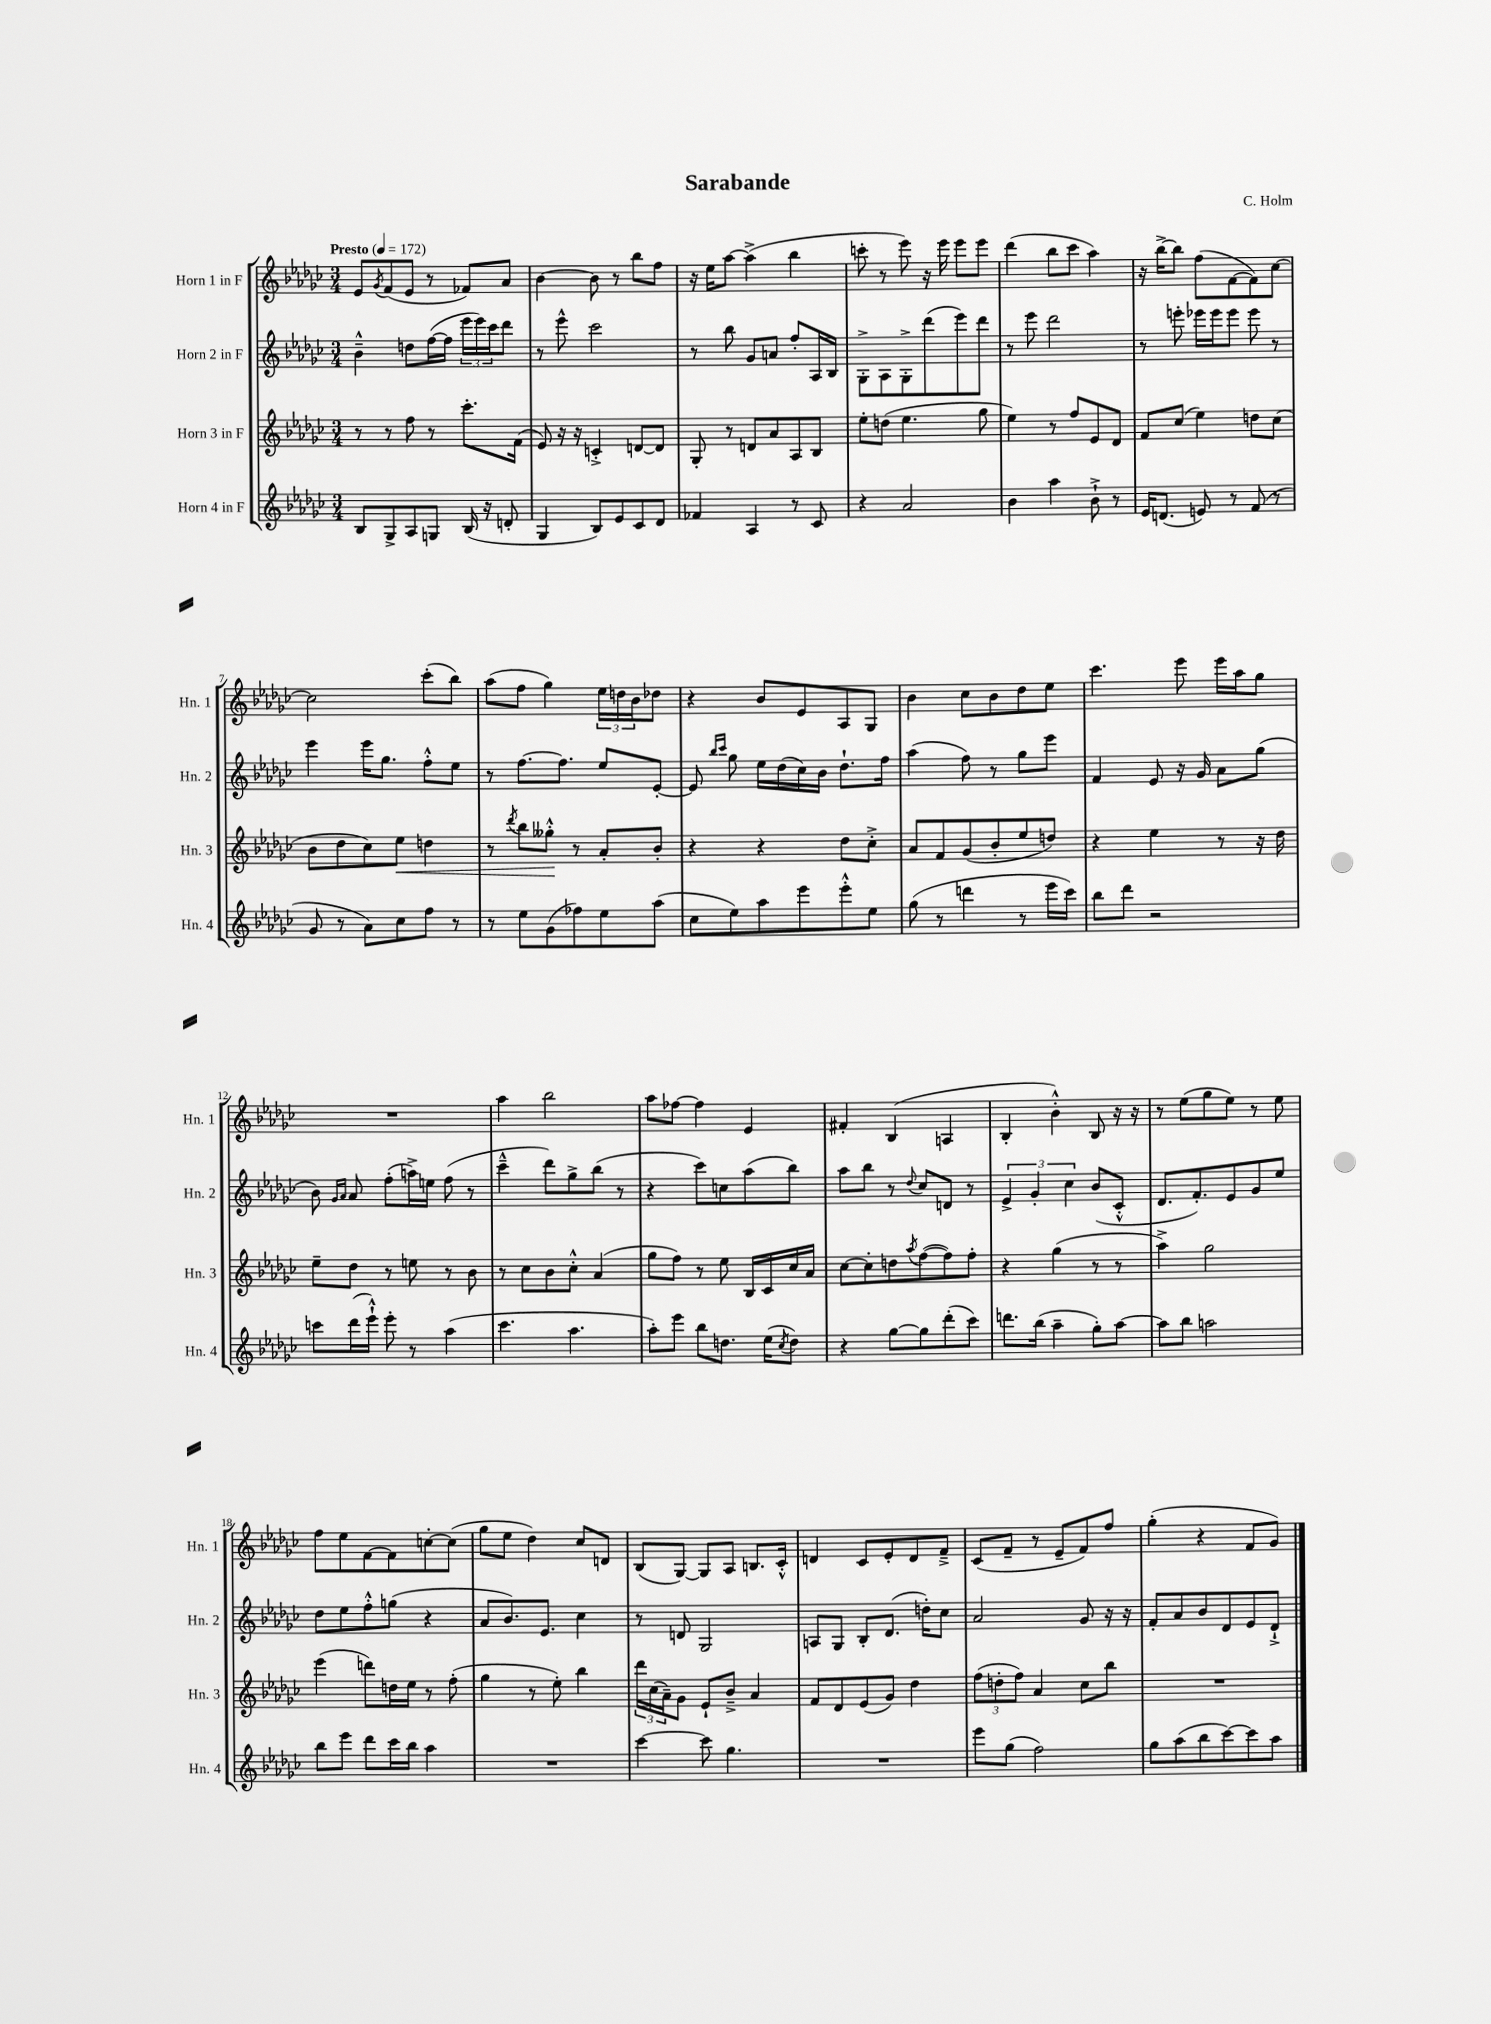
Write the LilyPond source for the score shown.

\header { title = "Sarabande" composer = "C. Holm" }
<<
\new StaffGroup <<
\new Staff = "s0" \with { instrumentName = "Horn 1 in F" shortInstrumentName = "Hn. 1" } {
    \clef treble \key ges \major \numericTimeSignature \time 3/4 \tempo "Presto" 4 = 172
    ees'8 \acciaccatura { ges'8 } f'8( ees'8 r8 fes'8) aes'8 |
    bes'4~ bes'8 r8 bes''8 f''8 |
    r16 ees''16 aes''8~ aes''4->( bes''4 |
    c'''8-. r8 ees'''8) r16 ees'''16 ees'''8 ees'''8 |
    des'''4( bes''8 ces'''8 aes''4) |
    r16 bes''16~-> bes''8 f''8( f'8~ f'8) ces''8~ |
    ces''2 ces'''8-.( bes''8) |
    aes''8( f''8 ges''4) \tuplet 3/2 { ees''16 d''16 bes'16 } des''8 |
    r4 bes'8 ees'8 aes8 ges8 |
    bes'4 ces''8 bes'8 des''8 ees''8 |
    ces'''4. ees'''8 ees'''16 aes''16 ges''8 |
    R2. |
    aes''4 bes''2 |
    aes''8 fes''8~ fes''4 ees'4 |
    fis'4-. bes4( a4 |
    bes4-. bes'4-.-^) bes8 r16 r16 |
    r8 ees''8( ges''8 ees''8) r8 ees''8 |
    f''8 ees''8 f'8~ f'8 c''8~-. c''8( |
    ges''8 ees''8 des''4) ces''8 d'8 |
    bes8( ges8~) ges8 aes8 b8. ces'16-.-^ |
    d'4 ces'8 ees'8-. d'8 f'8---> |
    ces'8( f'8-- r8 ees'8-- f'8) f''8 |
    ges''4-.( r4 f'8 ges'8) \bar "|." |
}
\new Staff = "s1" \with { instrumentName = "Horn 2 in F" shortInstrumentName = "Hn. 2" } {
    \clef treble \key ges \major \numericTimeSignature \time 3/4
    bes'4---^ d''8 f''16~( f''16 \tuplet 3/2 { ees'''16 ees'''16) ces'''16 } des'''8 |
    r8 ees'''8-^ ces'''2 |
    r8 bes''8 ges'8 a'8 f''8-. aes16 bes16 |
    ges8-.-> aes8 ges8-.-> des'''8( ees'''8) des'''8 |
    r8 ees'''8 des'''2 |
    r8 e'''8-. ees'''16 ees'''16 ees'''8 ees'''8 r8 |
    ees'''4 ees'''16 ges''8. f''8-.-^ ees''8 |
    r8 f''8.~ f''8. ees''8 ees'8~-. |
    ees'8 \grace { bes''16 ces'''16 } ges''8 ees''16 des''16( ces''16) bes'16 des''8.-! f''16 |
    aes''4( f''8) r8 ges''8 ees'''8 |
    f'4 ees'8 r16 ges'16 aes'8 ges''8( |
    bes'8) \grace { ges'16 aes'16 } aes'8 f''8-.( a''16->) e''16 f''8( r8 |
    ces'''4---^ des'''8) ges''8-> bes''8( r8 |
    r4 ces'''8) c''8 aes''8( bes''8) |
    aes''8 bes''8 r8 \appoggiatura { des''8 } ces''8 d'8 r8 |
    \tuplet 3/2 { ees'4-> ges'4-. ces''4 } bes'8( ces'8-.-^ |
    des'8. f'8.-.) ees'8 ges'8 ees''8 |
    des''8 ees''8 f''8-.-^ g''8( r4 |
    aes'8 bes'8.) ees'8. ces''4 |
    r8 d'8 ges2 |
    a8 ges8 bes8-. des'8.( d''16-.) ces''8 |
    aes'2 ges'8 r16 r16 |
    f'8-. aes'8 bes'8 des'8 ees'8 des'8-!-> \bar "|." |
}
\new Staff = "s2" \with { instrumentName = "Horn 3 in F" shortInstrumentName = "Hn. 3" } {
    \clef treble \key ges \major \numericTimeSignature \time 3/4
    r8 r8 f''8 r8 ces'''8.-. f'16( |
    ees'8) r16 r16 c'4-.-> d'8~ d'8 |
    ges8-. r8 d'8 aes'8 aes8 bes8 |
    ees''8-. d''8( ees''4. ges''8 |
    ees''4) r8 f''8 ees'8 des'8 |
    f'8 ces''8( ees''4) d''8 ces''8( |
    bes'8 des''8 ces''8) ees''8\< d''4 |
    r8 \acciaccatura { des'''8 } bes''8 geses''8-.-^\! r8 aes'8-. bes'8-. |
    r4 r4 des''8 ces''8-.-> |
    aes'8 f'8 ges'8( bes'8-. ees''8 d''8) |
    r4 ees''4 r8 r16 des''16 |
    ees''8-- des''8 r8 e''8 r8 bes'8 |
    r8 ces''8 bes'8 ces''8-.-^ aes'4( |
    ges''8 f''8) r8 ees''8 bes16 ces'16 ces''16 aes'16 |
    ces''8~ ces''8-. d''8 \acciaccatura { aes''8 } f''8~( f''8) f''8-. |
    r4 ges''4( r8 r8 |
    aes''4->) ges''2 |
    ees'''4( d'''8) d''16 ees''16 r8 f''8-.( |
    ges''4 r8 ees''8-.) bes''4 |
    \tuplet 3/2 { des'''16 ces''16( aes'16--) } ges'8 ees'8-! bes'8---> aes'4 |
    f'8 des'8 ees'8( ges'8) des''4 |
    \tuplet 3/2 { f''8( d''8-. f''8) } aes'4 ces''8 bes''8 |
    R2. \bar "|." |
}
\new Staff = "s3" \with { instrumentName = "Horn 4 in F" shortInstrumentName = "Hn. 4" } {
    \clef treble \key ges \major \numericTimeSignature \time 3/4
    bes8 ges8-> aes8 g8 bes16( r16 d'8-. |
    ges4 bes8) ees'8 ces'8 des'8 |
    fes'4 aes4 r8 ces'8 |
    r4 aes'2 |
    bes'4 aes''4 bes'8-!-> r8 |
    ees'16 d'8.( e'8) r8 f'8( r8 |
    ges'8 r8 aes'8) ces''8 f''8 r8 |
    r8 ees''8 ges'8( fes''8) ees''8 aes''8( |
    ces''8 ees''8) aes''8 ees'''8 ees'''8-.-^ ees''8 |
    ges''8( r8 d'''4 r8 ees'''16 ces'''16) |
    bes''8 des'''8 r2 |
    c'''8 des'''16( ees'''16-!-^) ees'''8-. r8 aes''4( |
    ces'''4. aes''4. |
    aes''8-.) ees'''8 bes''8 d''8. ees''16( \acciaccatura { ces''8 } d''8) |
    r4 ges''8~ ges''8 des'''8-.( ces'''8) |
    d'''8. bes''16( aes''4-- ges''8-.) aes''8~ |
    aes''8 bes''8 a''2 |
    bes''8 ees'''8 des'''8 ces'''16 bes''16 aes''4 |
    R2. |
    ces'''4~ ces'''8 ges''4. |
    R2. |
    ees'''8 ges''8( f''2) |
    ges''8 aes''8( bes''8 ces'''8~) ces'''8 aes''8 \bar "|." |
}
>>
>>
